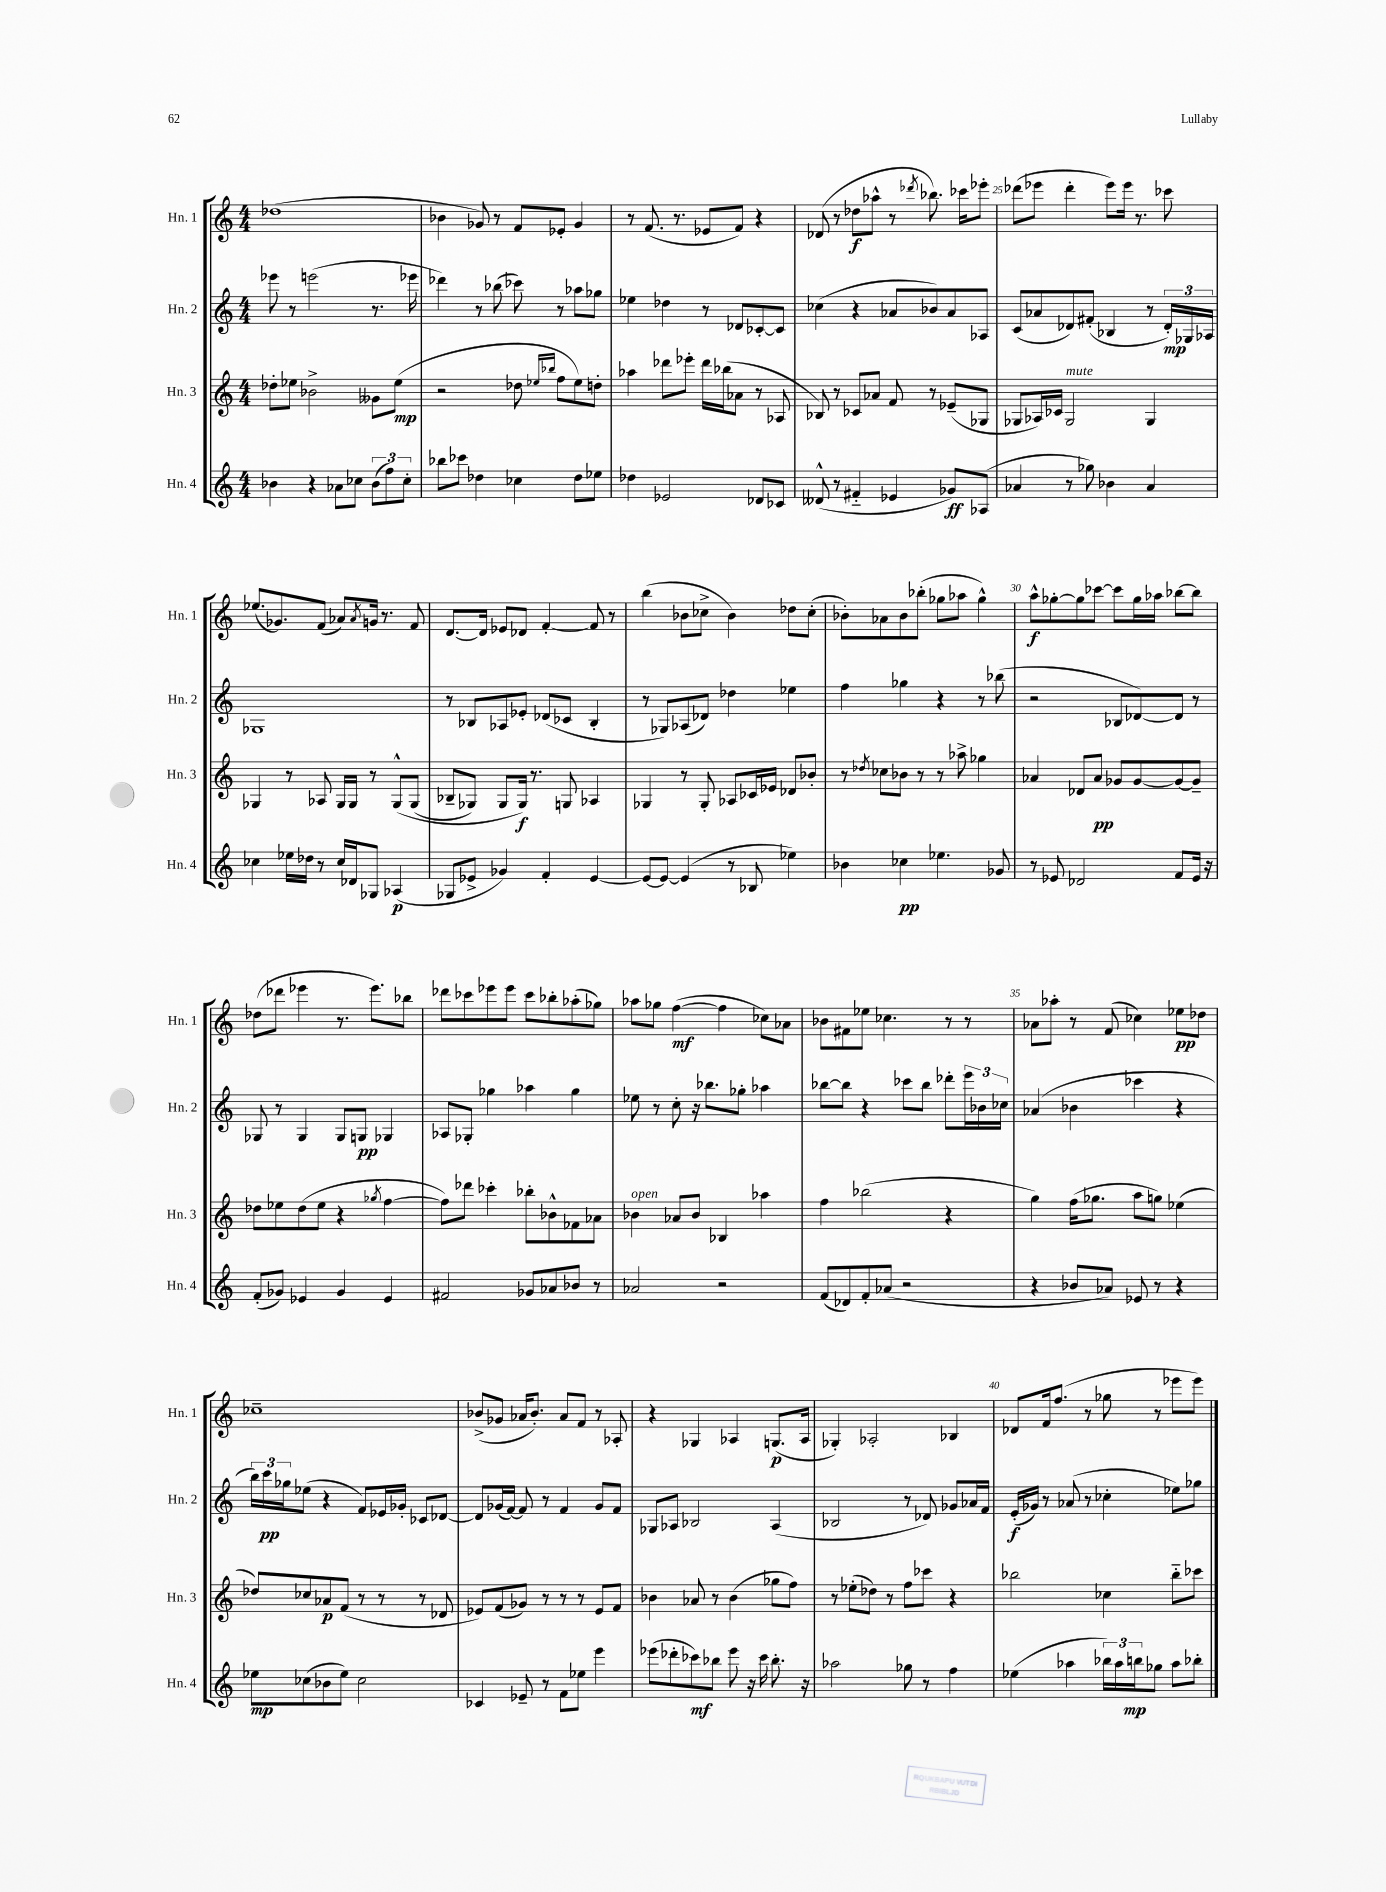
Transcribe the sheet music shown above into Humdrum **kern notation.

**kern	**kern	**kern	**kern
*staff4	*staff3	*staff2	*staff1
*clefG2	*clefG2	*clefG2	*clefG2
*k[]	*k[]	*k[]	*k[]
*M4/4	*M4/4	*M4/4	*M4/4
4b-	8dd-'	8eee-	(1dd-
.	8ee-	8r	.
4r	2b-^	(2eee	.
8a-	.	.	.
8cc-	.	.	.
(12b-	8g--	8.r	.
12ff)	.	.	.
.	(8ee-	.	.
12cc-'	.	.	.
.	.	16eee-	.
=	=	=	=
8bb-	2r	4ddd-)	4b-
8ccc-	.	.	.
4dd-	.	8r	8g-)
.	.	(8bb-	8r
4cc-	8dd-	8ccc-)	8f
.	16qqee-	.	.
.	16qqbb-	.	.
.	8ff	8r	8e-'
8dd-	8ee-)	8aa-	4g-
8ee-	8dd'	8gg-	.
=	=	=	=
4dd-	4aa-	4ee-	8r
.	.	.	(8.f
2e-	8ddd-	4dd-	.
.	.	.	8.r
.	8eee-'	.	.
.	16ddd-	8r	8e-
.	(16bb-	.	.
.	8a-	8d-	8f)
8d-	8r	[8c-'	4r
8c-	8A-	8c-]	.
=	=	=	=
(8d--^^	8B-)	(4cc-	(8d-
8r	8r	.	8r
4f#'~	8c-	4r	8dd-
.	8a-	.	8aa-^^
4e-	8f	8a-	8r
.	.	.	8qddd-
.	8r	8b-)	8.bb-)
8g-)	(8e-~	8a-	.
.	.	.	16ccc-
(8A-	8G-	8A-	8eee-'
=	=	=	=
4a-	8G-	(8c	(8ddd-
.	16A-)	8a-	8eee-
.	16c-	.	.
8r	2G-	8d-)	4ddd-'
8gg-)	.	(8f#'	.
4b-	.	4B-	8eee-)
.	.	.	16eee-
.	.	.	8.r
4a-	4G-	8r	.
.	.	24d-')	8ccc-
.	.	24G-	.
.	.	24A-	.
=	=	=	=
4cc-	4G-	1G-	(8.ee-
.	.	.	8.g-)
16ee-	8r	.	.
16dd-	.	.	.
8r	8A-	.	(8f
16cc-	16G-	.	8a-)
16d-	16G-	.	.
.	.	.	8qa-
8G-	8r	.	16g
.	.	.	8.r
(4A-	&(8G-^^	.	.
.	(8G-	.	8f
=	=	=	=
8G-	8B-~	8r	[8.d
8e-^	8G-)	8B-	.
.	.	.	16d]
4g-)	8G-	8A-	8e-
.	16G-&)	8e-'	8d-
.	8.r	.	.
4f'	.	(8d-	[4f'
.	8G	8c-	.
[4e-	4A-	4B-'	8f]
.	.	.	8r
=	=	=	=
8e-_	4G-	8r	(4bb
8e-_	.	8G-)	.
(4e-]	8r	(8A-	8b-
.	8G-'	8d-)	8cc-^
8r	8A-	4dd-	4b-)
8B-	16c-	.	.
.	16e-	.	.
4ee-)	8d-	4ee-	8dd-
.	8b-'	.	(8cc-'
=	=	=	=
4b-	8r	4ff	8b-')
.	8qdd-	.	.
.	8cc-	.	8a-
4cc-	8b-	4gg-	8b-
.	8r	.	(8bb-'
4.ee-	8r	4r	8gg-
.	8aa-^	.	8aa-
.	4gg-	8r	4gg-^^)
8g-	.	(8bb-	.
=	=	=	=
8r	4a-	2r	8aa^^
8e-	.	.	[8gg-'
2d-	8d-	.	8gg-]
.	8a-	.	[8ccc-
.	8g-	8B-	8ccc-]
.	[8g-	[8d-)	16gg-
.	.	.	16aa-
8f	8g-_	8d-]	[8bb-
16e-	8g-~]	8r	8bb-]
16r	.	.	.
=	=	=	=
(8f'	8dd-	8G-	(8dd-
8g-)	8ee-	8r	8ddd-
4e-	(8dd-	4G-	4eee-
.	8ee-	.	.
4g-	4r	8G-	8.r
.	.	8G	.
.	.	.	8.eee-)
.	8qgg-	.	.
4e-	[4ff	4G-	.
.	.	.	8bb-
=	=	=	=
2f#	8ff])	8A-	8ddd-
.	8ddd-	8G-'	8ccc-
.	4ccc-'	4gg-	8eee-
.	.	.	8eee-
8g-	8bb-'	4aa-	8ccc-
8a-	8b-^^	.	8bb-'
8b-	8f-	4gg-	(8aa-'
8r	8a-	.	8gg-)
=	=	=	=
2a-	4b-	8ee-	8aa-
.	.	8r	8gg-
.	8a-	8cc'	([4ff
.	8b-	16r	.
.	.	8.bb-	.
2r	4B-	.	4ff]
.	.	8gg-'	.
.	4aa-	4aa-	8cc-)
.	.	.	8a-
=	=	=	=
(8f	4ff	[8bb-	8b-
8d-)	.	8bb-]	8f#
8f'	(2bb-	4r	8ee-
(8a-	.	.	4.cc-
2r	.	8ccc-	.
.	.	8bb-	.
.	4r	8ddd-'	8r
.	.	24eee	8r
.	.	24b-	.
.	.	24cc-	.
=	=	=	=
4r	4gg)	(4a-	8a-
.	.	.	8aa-'
8b-	(16ff	4b-	8r
.	8.gg-	.	.
8a-)	.	.	(8f
8e-	8aa	4ccc-	4cc-)
8r	8gg)	.	.
4r	(4ee-	4r	8ee-
.	.	.	8dd-
=	=	=	=
8ee-	8dd-)	24bb)	1cc-~
.	.	24ccc	.
.	.	24gg-	.
(8cc-	8cc-	(8ee-	.
8b-	8a-	4r	.
8ee-)	(8f	.	.
2cc-	8r	8f)	.
.	8r	16e-	.
.	.	16g-'	.
.	8r	8c-	.
.	8d-	[8d-	.
=	=	=	=
4c-	8e-)	8d-]	(8b-^
.	(8f	(16g-	8g-
.	.	[16f)	.
8e-~	8g-)	8f]	16a-
.	.	.	8.b-')
8r	8r	8r	.
8f	8r	4f	8a-
8ee-	8r	.	8f
4eee	8e-	8g-	8r
.	8f	8f	8A-'
=	=	=	=
(8eee-	4b-	8G-	4r
8ddd-'	.	8A-	.
8ccc-)	8a-	2B-	4G-
8bb-	8r	.	.
8eee-	(4b-	.	4A-
16r	.	.	.
16ccc-	.	.	.
8.bb-'	8gg-	(4A-	(8.G
.	8ff)	.	.
16r	.	.	16A-
=	=	=	=
2aa-	8r	2B-	4G-')
.	(8ee-'	.	.
.	8dd-)	.	2A-'
.	8r	.	.
8gg-	8ff	8r	.
8r	8ccc-	8d-)	.
4ff	4r	8g-	4B-
.	.	16a-	.
.	.	16f	.
=	=	=	=
(4ee-	2bb-	(16e'	8d-
.	.	16g-)	.
.	.	8r	16f
.	.	.	(8.ff
4aa-	.	(8a-	.
.	.	8r	8r
24bb-)	4cc-	4cc-'	8gg-
24aa-	.	.	.
24bb	.	.	.
8gg-	.	.	8r
8aa-	8bb-'~	8ee-)	8eee-
8bb-'	8ccc-	8gg-	8eee-)
==	==	==	==
*-	*-	*-	*-
